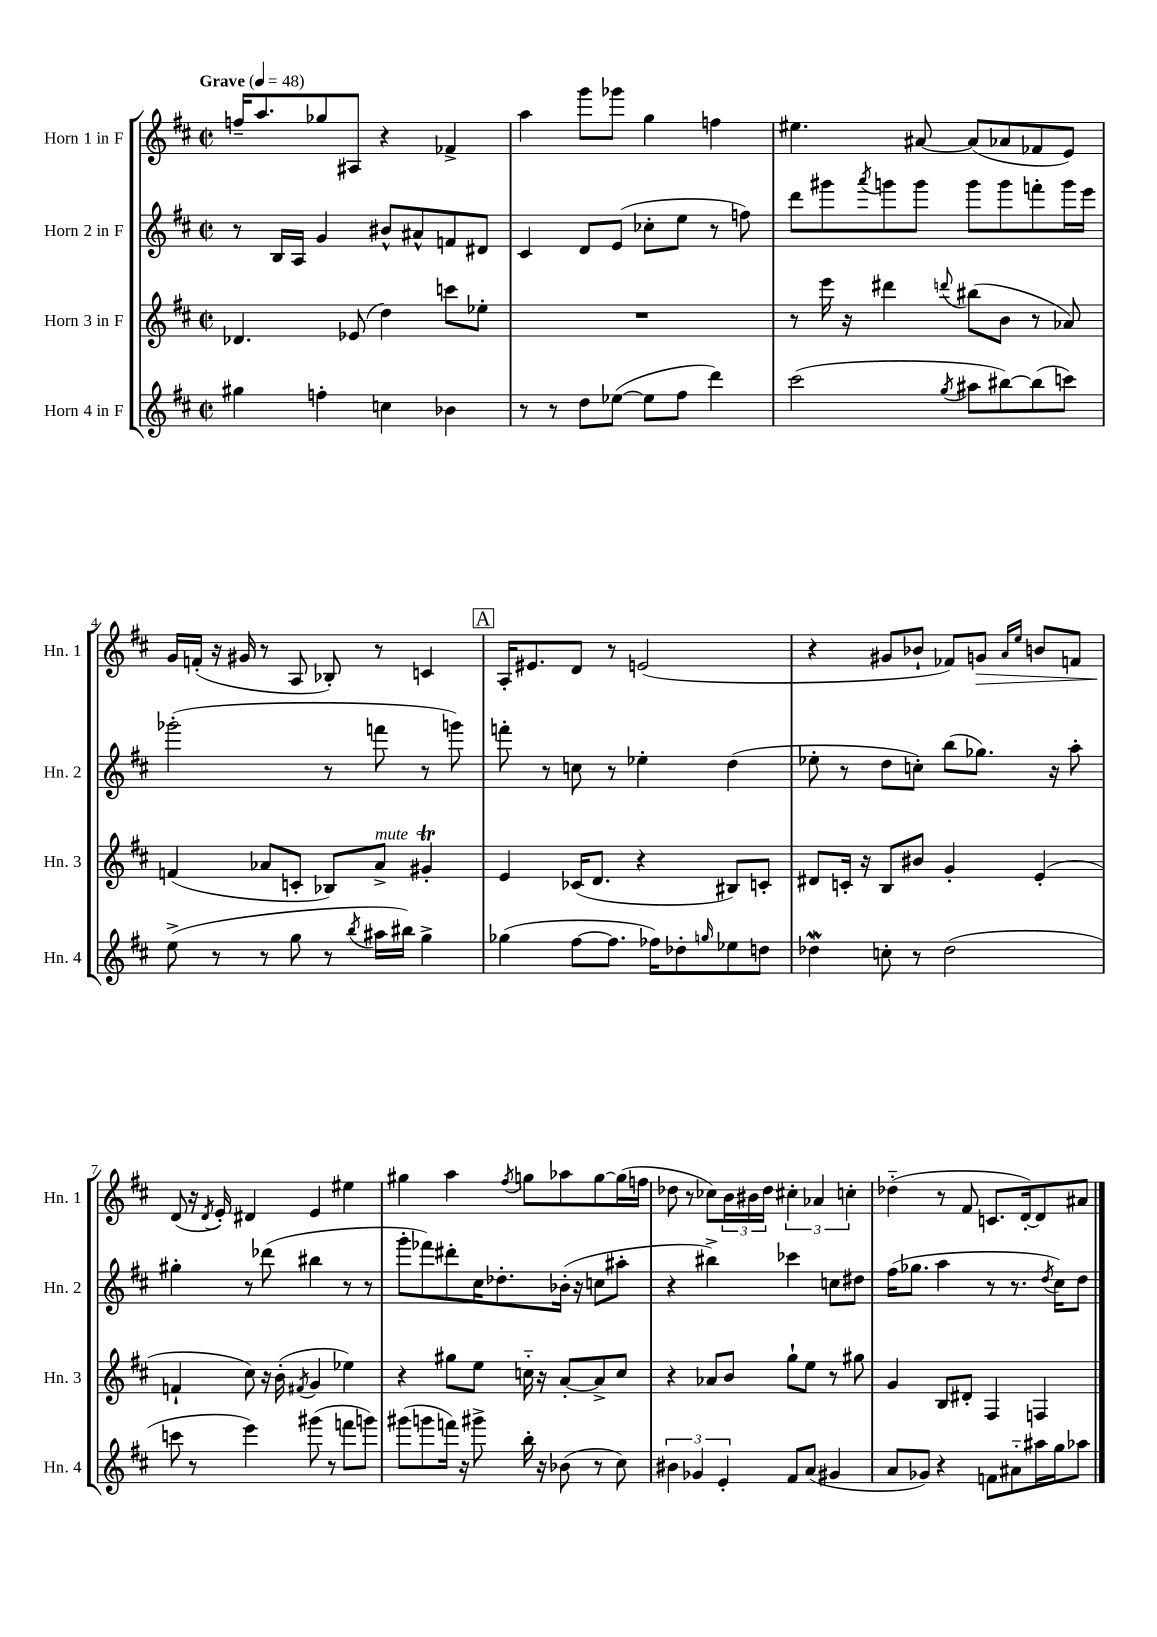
<<
\new StaffGroup <<
\new Staff = "s0" \with { instrumentName = "Horn 1 in F" shortInstrumentName = "Hn. 1" } {
    \clef treble \key d \major \defaultTimeSignature \time 2/2 \tempo "Grave" 4 = 48
    f''16-- a''8. ges''8 ais8 r4 fes'4-> |
    a''4 g'''8 ges'''8 g''4 f''4 |
    eis''4. ais'8~ ais'8( aes'8 fes'8 e'8) |
    g'16 f'16-.( r16 gis'16 r8 a8 bes8-.) r8 c'4 |
    \mark \markup { \box "A" } a16-. eis'8. d'8 r8 e'2( |
    r4 gis'8 bes'8-! fes'8) g'8\> \grace { a'16 e''16 } b'8 f'8 |
    d'8\!( r16 \acciaccatura { d'8 } e'16-.) dis'4 e'4 eis''4 |
    gis''4 a''4 \acciaccatura { fis''8 } g''8 aes''8 g''8~ g''16( f''16 |
    des''8 r8 ces''8) \tuplet 3/2 { b'16 bis'16 des''16 } \tuplet 3/2 { cis''4-. aes'4 c''4-. } |
    des''4-_( r8 fis'8 c'8. d'16~-.) d'8 ais'8 \bar "|." |
}
\new Staff = "s1" \with { instrumentName = "Horn 2 in F" shortInstrumentName = "Hn. 2" } {
    \clef treble \key d \major \defaultTimeSignature \time 2/2
    r8 b16 a16 g'4 bis'8-^ ais'8-^ f'8 dis'8 |
    cis'4 d'8 e'8( ces''8-. e''8 r8 f''8) |
    d'''8 gis'''8 \acciaccatura { a'''8 } g'''8 g'''8 g'''8 g'''8 f'''8-. g'''16 e'''16 |
    ges'''2-.( r8 f'''8 r8 g'''8) |
    \mark \markup { \box "A" } f'''8-. r8 c''8 r8 ees''4-. d''4( |
    ees''8-. r8 d''8 c''8-.) b''8( ges''8.) r16 a''8-. |
    gis''4-. r8 des'''8( bis''4 r8 r8 |
    g'''8-. fes'''8) dis'''8-. cis''16 des''8.-. bes'16-.( r16 c''8 ais''8-. |
    r4 bis''4->) ces'''4 c''8 dis''8 |
    fis''16( ges''8. a''4 r8 r8. \acciaccatura { d''8 } cis''16) d''8 \bar "|." |
}
\new Staff = "s2" \with { instrumentName = "Horn 3 in F" shortInstrumentName = "Hn. 3" } {
    \clef treble \key d \major \defaultTimeSignature \time 2/2
    des'4. ees'8( d''4) c'''8 ees''8-. |
    R1 |
    r8 e'''16 r16 dis'''4 \appoggiatura { d'''8 } bis''8( b'8 r8 aes'8) |
    f'4( aes'8 c'8-. bes8) aes'8->^\markup { \italic "mute" } gis'4-.\trill |
    \mark \markup { \box "A" } e'4 ces'16( d'8. r4 bis8) c'8-. |
    dis'8 c'16-. r16 b8 bis'8 g'4-. e'4-.( |
    f'4-! cis''8) r16 b'16-.( \acciaccatura { fis'8 } g'4 ees''4) |
    r4 gis''8 e''8 c''16-_ r16 a'8~-. a'8-> c''8 |
    r4 aes'8 b'8 g''8-! e''8 r8 gis''8 |
    g'4 b8 dis'8-. fis4 f4 \bar "|." |
}
\new Staff = "s3" \with { instrumentName = "Horn 4 in F" shortInstrumentName = "Hn. 4" } {
    \clef treble \key d \major \defaultTimeSignature \time 2/2
    gis''4 f''4-. c''4 bes'4 |
    r8 r8 d''8 ees''8~( ees''8 fis''8 d'''4) |
    cis'''2( \acciaccatura { g''8 } ais''8 bis''8~) bis''8( c'''8) |
    e''8->( r8 r8 g''8 r8 \acciaccatura { b''8 } ais''16 bis''16) g''4-> |
    \mark \markup { \box "A" } ges''4( fis''8~ fis''8. fes''16) des''8-. \grace { g''16 } ees''8 d''8 |
    des''4\mordent c''8-. r8 des''2( |
    c'''8 r8 e'''4) gis'''8( r8 f'''8 g'''8) |
    gis'''8( g'''8 f'''16) r16 gis'''8-> b''16-. r16 bes'8( r8 cis''8) |
    \tuplet 3/2 { bis'4 ges'4 e'4-. } fis'8 a'8( gis'4 |
    a'8 ges'8) r4 f'8 ais'8-_ ais''16 g''16 aes''8 \bar "|." |
}
>>
>>
